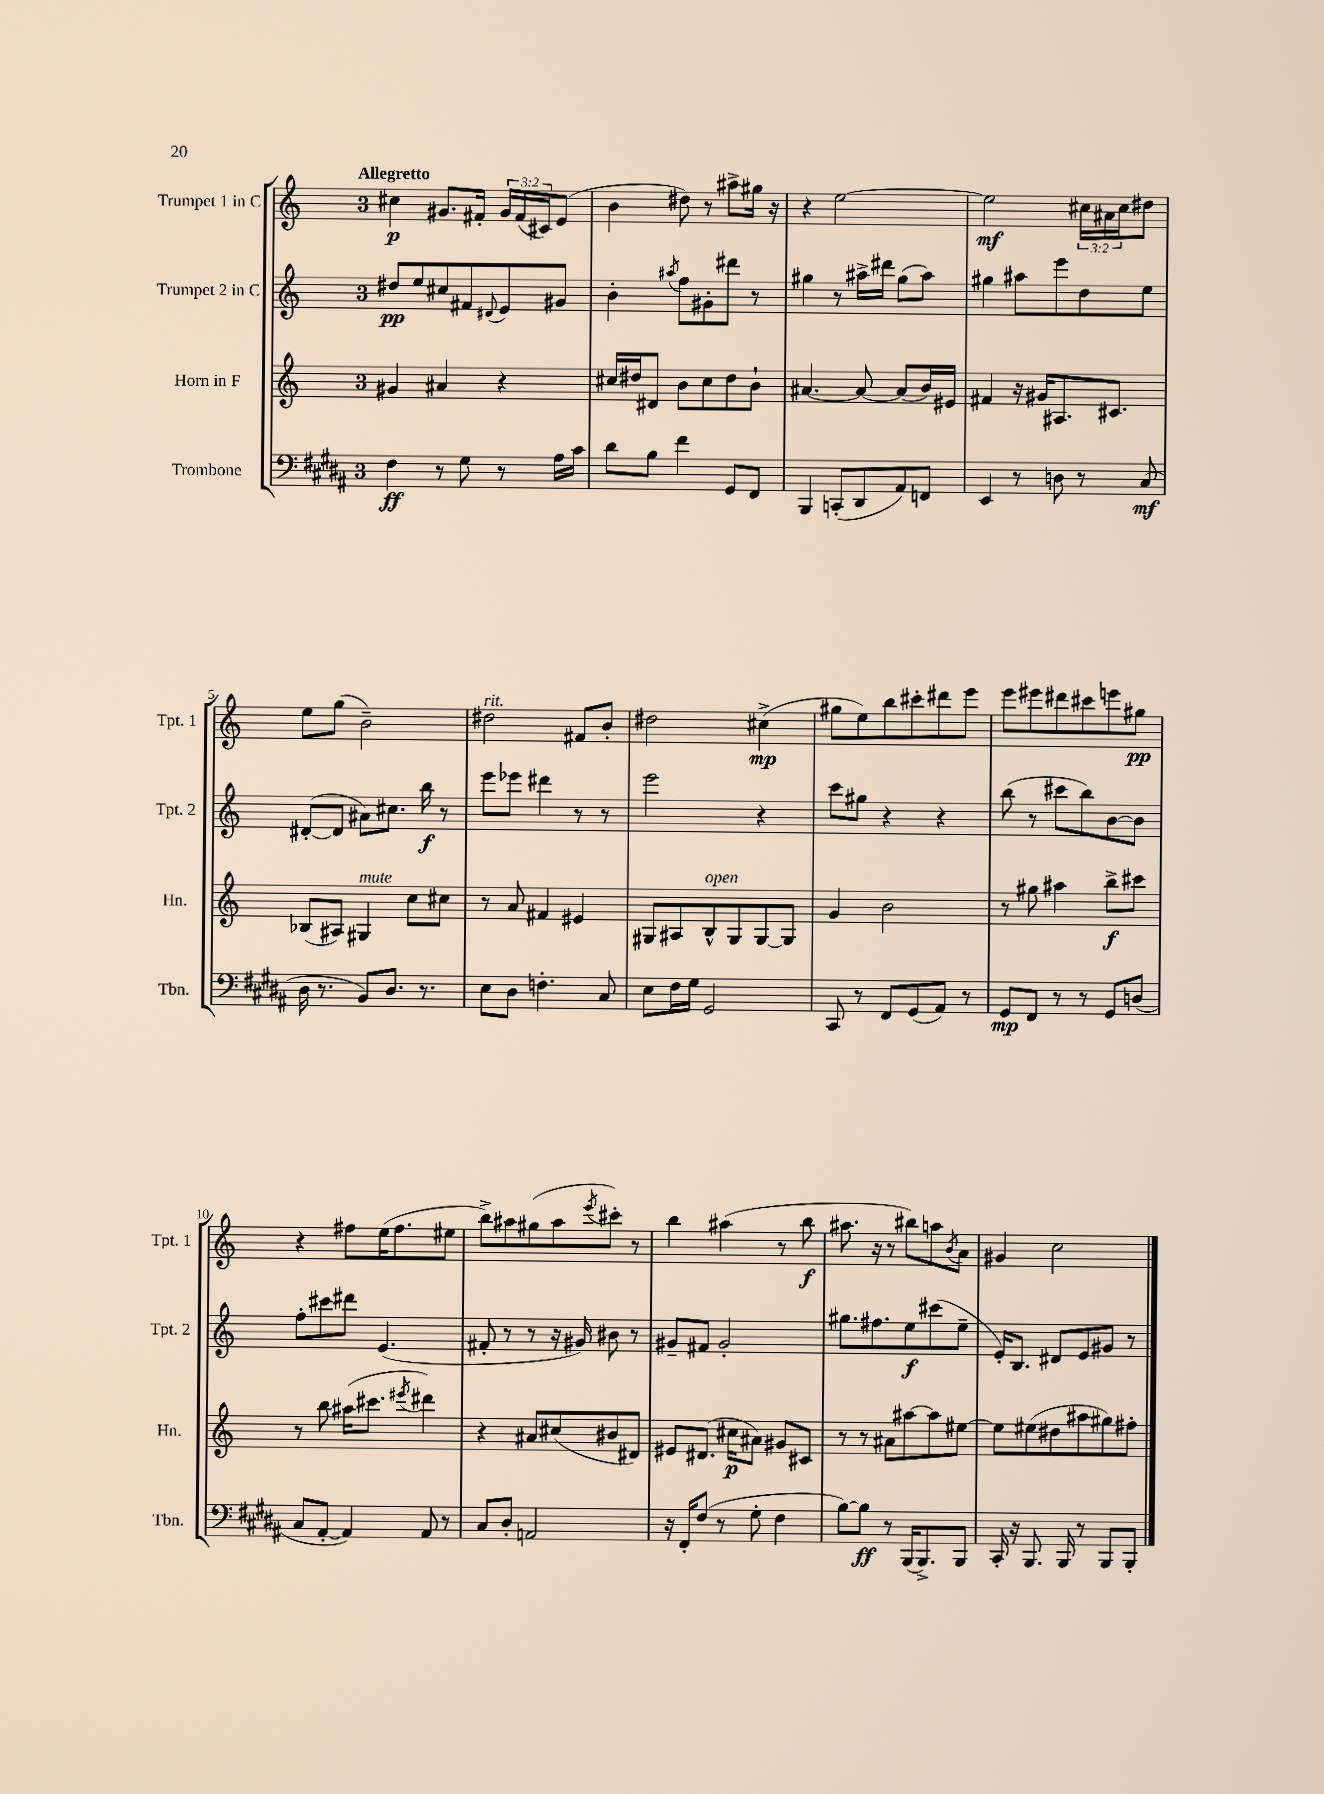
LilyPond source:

<<
\new StaffGroup <<
\new Staff = "s0" \with { instrumentName = "Trumpet 1 in C" shortInstrumentName = "Tpt. 1" } {
    \clef treble \key c \major \once \override Staff.TimeSignature.style = #'single-digit \time 3/4 \override Staff.TupletNumber.text = #tuplet-number::calc-fraction-text \tempo "Allegretto"
    cis''4\p gis'8. fis'16-. \tuplet 3/2 { gis'16 fis'16( cis'16) } e'8( |
    b'4 dis''8) r8 ais''8-> gis''16 r16 |
    r4 e''2~ |
    e''2\mf \tuplet 3/2 { cis''16 ais'16 cis''16 } dis''8 |
    e''8 g''8( b'2--) |
    dis''2^\markup { \italic "rit." } fis'8 b'8-. |
    dis''2 cis''4->\mp( |
    gis''8 e''8) b''8 cis'''8-. dis'''8 e'''8 |
    e'''8 eis'''8 dis'''8 cis'''8 e'''8 gis''8\pp |
    r4 fis''8 e''16( fis''8. eis''8 |
    b''8->) ais''8 gis''8( ais''8 \acciaccatura { e'''8 } cis'''8-.) r8 |
    b''4 ais''4( r8 b''8\f |
    ais''8. r16 r8 bis''8) a''8 \acciaccatura { b'8 } a'8 |
    gis'4 c''2 \bar "|." |
}
\new Staff = "s1" \with { instrumentName = "Trumpet 2 in C" shortInstrumentName = "Tpt. 2" } {
    \clef treble \key c \major \once \override Staff.TimeSignature.style = #'single-digit \time 3/4
    dis''8\pp e''8 cis''8 fis'8 \appoggiatura { dis'8 } e'8 gis'8 |
    b'4-. \acciaccatura { ais''8 } f''8 gis'8-. dis'''8 r8 |
    gis''4 r8 ais''16-> dis'''16 gis''8( ais''8) |
    gis''4 ais''8 e'''8 d''8 e''8 |
    dis'8~-.( dis'8 ais'8) cis''8. b''16\f r8 |
    e'''8 ees'''8 dis'''4 r8 r8 |
    e'''2 r4 |
    c'''8 gis''8 r4 r4 |
    b''8( r8 cis'''8 b''8) b'8~ b'8 |
    f''8-. cis'''8 dis'''8 e'4.( |
    fis'8-. r8 r8 r16 gis'16) bis'8 r8 |
    gis'8-- fis'8 gis'2-. |
    gis''8. fis''8. e''8\f cis'''8( e''8-- |
    e'16-.) b8. dis'8 e'8 gis'8 r8 \bar "|." |
}
\new Staff = "s2" \with { instrumentName = "Horn in F" shortInstrumentName = "Hn." } {
    \clef treble \key c \major \once \override Staff.TimeSignature.style = #'single-digit \time 3/4
    gis'4 ais'4 r4 |
    cis''16 dis''16 dis'8 b'8 cis''8 dis''8 b'8-! |
    ais'4.~ ais'8~ ais'8( b'16) eis'16 |
    fis'4 r16 gis'16 ais8. cis'8. |
    bes8( ais8) gis4^\markup { \italic "mute" } c''8 cis''8 |
    r8 a'8 fis'4 eis'4 |
    gis8 ais8 b8-^^\markup { \italic "open" } gis8 gis8~ gis8 |
    g'4 b'2 |
    r8 gis''8 ais''4 b''8->\f cis'''8 |
    r8 b''8 ais''16( cis'''8. \acciaccatura { eis'''8 } dis'''4) |
    r4 ais'8 cis''8( bis'8 dis'8) |
    eis'8 dis'8.( cis''16\p ais'8) gis'8 cis'8 |
    r8 r8 ais'8 ais''8~ ais''8 eis''8~ |
    eis''8 eis''8( dis''8 ais''8 gis''8) fis''8-. \bar "|." |
}
\new Staff = "s3" \with { instrumentName = "Trombone" shortInstrumentName = "Tbn." } {
    \clef bass \key b \major \once \override Staff.TimeSignature.style = #'single-digit \time 3/4
    fis4\ff r8 gis8 r8 ais16 cis'16 |
    dis'8 b8 fis'4 gis,8 fis,8 |
    b,,4 c,8-.( dis,8 ais,8) f,8 |
    e,4 r8 d8 r8 cis8\mf( |
    dis16 r8. b,8) dis8. r8. |
    e8 dis8 f4.-. cis8 |
    e8 fis16 gis16 gis,2 |
    cis,8 r8 fis,8 gis,8( ais,8) r8 |
    gis,8\mp fis,8 r8 r8 gis,8 d8( |
    cis8 ais,8~-. ais,4) ais,8 r8 |
    cis8 dis8-. a,2 |
    r16 fis,16-. fis8( r8 gis8-. fis4 |
    b8~) b8\ff r8 b,,16( b,,8.->) b,,8 |
    cis,16-. r16 b,,8. b,,16 r8 b,,8 b,,8-. \bar "|." |
}
>>
>>
